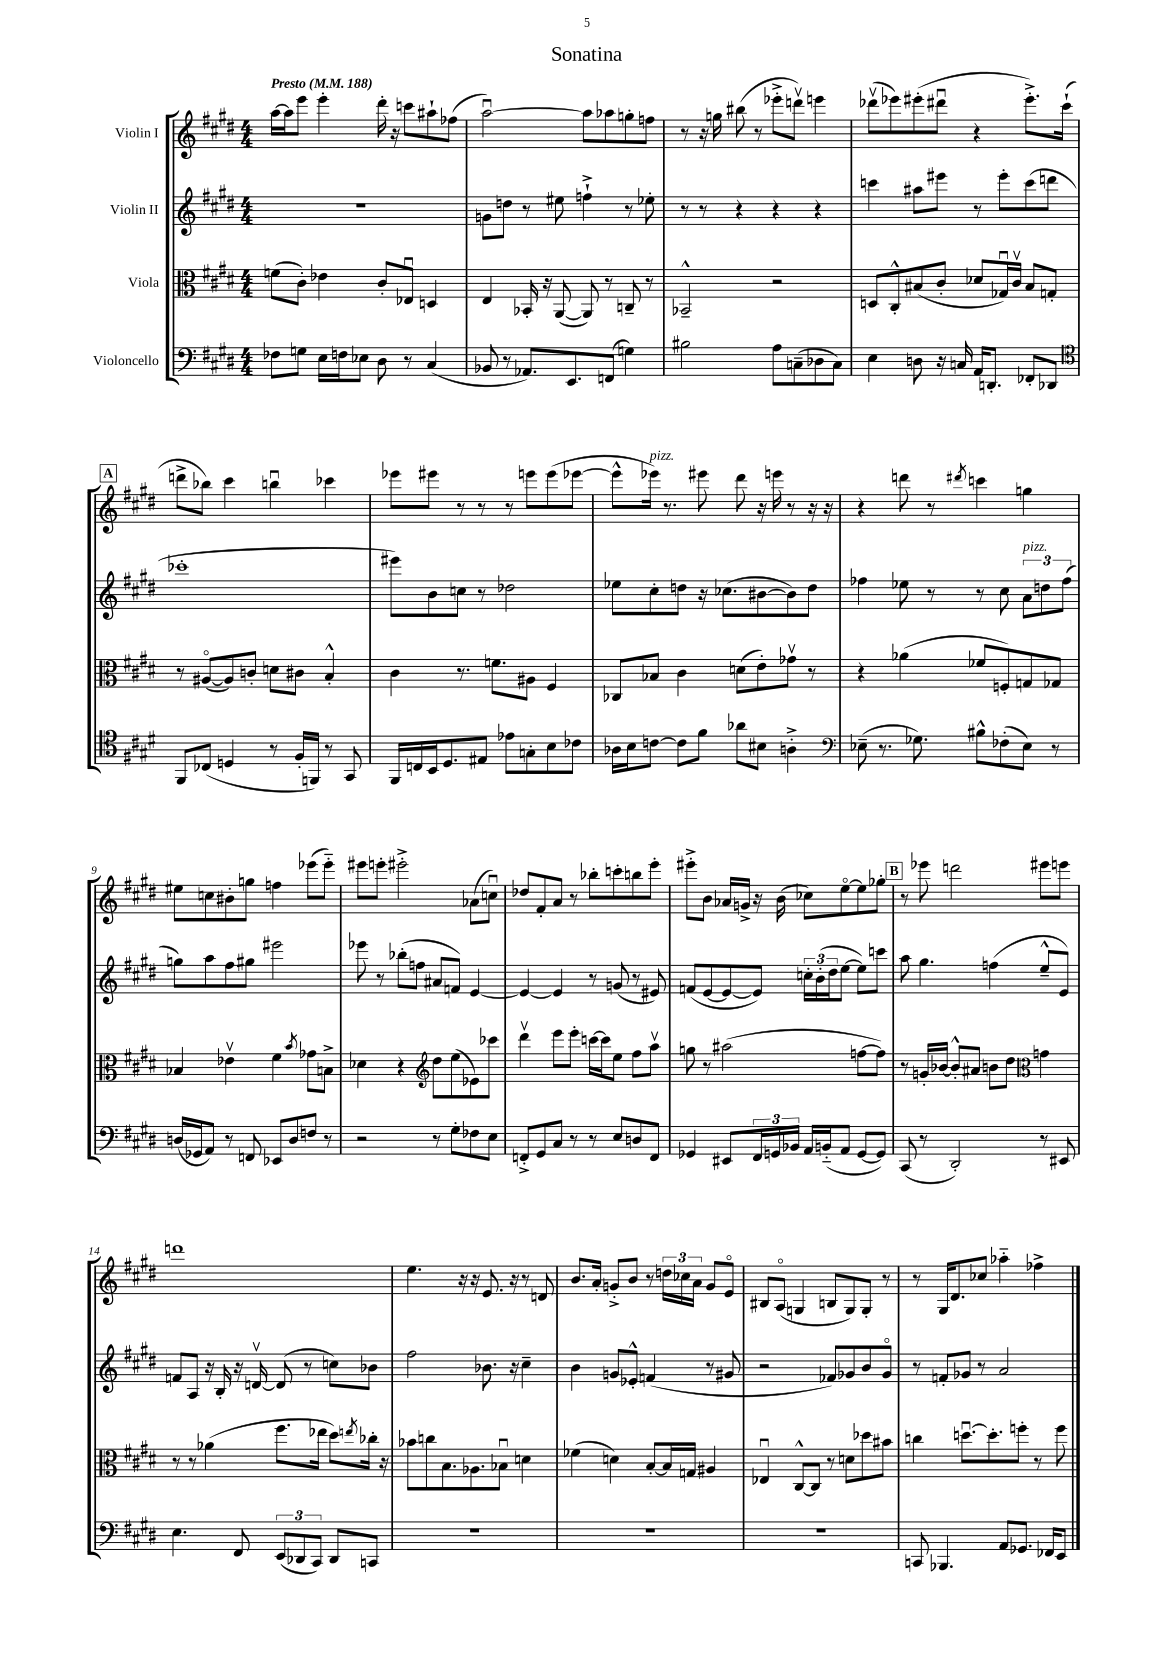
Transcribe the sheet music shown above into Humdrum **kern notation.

**kern	**kern	**kern	**kern
*staff4	*staff3	*staff2	*staff1
*clefF4	*clefC3	*clefG2	*clefG2
*k[f#c#g#d#]	*k[f#c#g#d#]	*k[f#c#g#d#]	*k[f#c#g#d#]
*M4/4	*M4/4	*M4/4	*M4/4
*MM188	*MM188	*MM188	*MM188
8F-\L	(8f\L	1r	[16aa\LL
.	.	.	16aa\]J
8G\J	8c#'\J)	.	8eee\J
16E\LL	4e-\	.	4eee'\
16F\J	.	.	.
8E-\J	.	.	.
8D#\	8c#'/L	.	16ddd#'\
.	.	.	16r
8r	8E-u/J	.	8ccc\L
(4C#/	4D/	.	8aa#`\
.	.	.	(8ff-\J
=	=	=	=
8BB-/	4E/	8g\L	[2aau\)
8r	.	8dd\J	.
8.AA-/L)	16BB-'/	8r	.
.	16r	.	.
.	([8AA/	8ee#\	.
8.EE/	.	.	.
.	8AA/])	4ff`^\	8aa\]L
(8FF/J	8r	.	8aa-\
4G\)	8C~/	8r	8gg'\
.	8r	8ee-'\	8ff\J
=	=	=	=
2B#\	2BB-~^^/	8r	8r
.	.	8r	16r
.	.	.	16gg\
.	.	4r	(8bb#\
.	.	.	8r
8A\L	2r	4r	8eee-'^\L
(8C~\	.	.	8dddv\J)
8D-\	.	4r	4eee\
8C\J)	.	.	.
=	=	=	=
4E\	8D/L	4ccc\	(8ddd-v\L
.	8C#'^^/	.	8eee-\)
8D\	(8B#/	8aa#\L	(8eee#'\
16r	8c#'/J	8eee#\J	8ddd#u\J
16C/	.	.	.
16AA/LK	8d-/L	8r	4r
8.DD'/J	.	.	.
.	16G-u/L)	8eee#'\L	.
.	16c#v/JJ	.	.
8FF-'/L	8B#/L	(8ccc\	8.eee#'^\L)
8DD-/J	8G'/J	8ddd\J	.
.	.	.	(16ccc#`\Jk
=	=	=	=
*clefC4	*	*	*
8FF#/L	8r	1ccc-'	8ddd^\L
(8C-/J	([8A#o/L	.	8bb-\J)
4D/	8A#/])	.	4ccc#\
.	8c'/J	.	.
8r	8d\L	.	4bbu\
16F#'/LL	8c#\J	.	.
16FF/JJ)	.	.	.
8r	4B'^^/	.	4ccc-\
8GG#/	.	.	.
=	=	=	=
16FF#/LL	4c#\	8eee#\L)	8eee-\L
16C/	.	.	.
16BB/J	.	8b\	8eee#\J
8.D#/	.	.	.
.	8.r	8cc\J	8r
8E#/J	.	8r	8r
.	8.f\L	.	.
8e-\L	.	2dd-\	8r
8G'\	8A#\J	.	8eee\L
8B\	4F#/	.	(8eee\
8c-\J	.	.	[8eee-\J
=	=	=	=
16A-\LL	8C-/L	8ee-\L	8eee-^^\]L
16B\J	.	.	.
[8c\J	8B-/J	8cc#'\	16eee-\Jk)
.	.	.	8.r
8c\]L	4c#\	8dd\J	.
8f#\J	.	16r	8eee#\
.	.	(8.cc-\L	.
8a-\L	(8d\L	.	8ddd#\
8B#\J	8e'\)	[8b#\	16r
.	.	.	16eee\
4A'^\	8g-v\J	8b#\])	8r
.	8r	8dd\J	16r
.	.	.	16r
=	=	=	=
*clefF4	*	*	*
(8E-~\	4r	4ff-\	4r
8.r	.	.	.
.	(4a-\	8ee-\	8ddd\
8.G-\)	.	.	.
.	.	8r	8r
.	.	.	8qddd#/
8B#^^\L	8f-/L	8r	4ccc\
(8F-'\	8F'/)	8cc#\	.
8E-\J)	8G/	12a\L	4gg\
.	.	12dd\	.
8r	8G-/J	.	.
.	.	(12ff-\J	.
=	=	=	=
(16D/LL	4B-/	8gg\L)	8ee#\L
16GG-/J	.	.	.
8AA/J)	.	8aa\	8cc\
8r	4e-v\	8ff#\	8b#'\
8FF/	.	8gg#\J	8gg\J
8EE-/L	4f#\	2eee#\	4ff\
8D/	.	.	.
.	8qb/	.	.
8F/J	8g-\L	.	(8eee-\L
8r	8B^\J	.	8eee-'~\J)
=	=	=	=
2r	4d-\	8eee-\	8eee#\L
.	.	8r	8eee'\J
.	4r	(8bb-'\L	2eee#'^\
.	.	8ff\J	.
*	*clefG2	*	*
8r	8dd#\L	8a#/L	.
8G#'\L	(8ee\	8f/J)	.
8F-\	8e-\)	[4e/	(8a-\L
8E\J	8ccc-\J	.	8ccu\J)
=	=	=	=
8FF'^/L	4ddd#v\	4e/_	8dd-/L
8GG#/	.	.	8f#'/
8C#/J	8eee\L	4e/]	8a/J
8r	8eee'\J	.	8r
8r	[16ccc\LL	8r	8bb-'\L
.	16ccc\]J	.	.
8E/L	8ee\J	(8g/	8ccc'\
8D/	8ff#\L	8r	8bb\
8FF/J	8aav\J	8e#/)	8eee'\J
=	=	=	=
4GG-/	8gg\	(8f/L	8eee#'^\L
.	8r	[8e/	8b\J
8EE#/L	(2aa#\	8e/_	16a-/LL
.	.	.	16g^/JJ
24FF#/L	.	8e/]J)	16r
24GG/	.	.	.
.	.	.	(16b\
24BB-/JJ	.	.	.
16AA/LL	.	24cc'\LL	8cc-\L)
.	.	(24b'\	.
(16BB'~/J	.	.	.
.	.	24dd#\J	.
8AA/J	.	[8ee\J	[8eeo\
[8GG/L	[8ff\L	8ee\]L)	8ee\]
8GG/]J)	8ff\]J)	8ccc\J	8gg-'\J
=	=	=	=
(8CC#/	8r	8aa\	8r
8r	16g'/LL	4.gg#\	8eee-\
.	[16b-/JJ	.	.
2DD#'/)	8b-'^^/]L	.	2ddd\
.	8a#/J	.	.
.	8b\L	(4ff\	.
.	8dd#\J	.	.
*	*clefC3	*	*
8r	4g\	8ee~^^/L	8eee#\L
8EE#/	.	8e/J)	8eee\J
=	=	=	=
4.E\	8r	8f/L	1ddd
.	8r	8A/J	.
.	(4a-\	16r	.
.	.	16B'/	.
8FF#/	.	16r	.
.	.	[16dv/	.
(12EE/L	8.ff#\L	(8d/]	.
12DD-/	.	.	.
.	.	8r	.
12CC#/J)	.	.	.
.	16ee-\Jk	.	.
8DD-/L	8dd#\L)	8cc\L)	.
.	8qee/	.	.
8CC/J	16cc-'\Jk	8b-\J	.
.	16r	.	.
=	=	=	=
1r	8b-\L	2ff#\	4.ee\
.	8cc\	.	.
.	8.B\	.	.
.	.	.	16r
.	8.A-\	.	16r
.	.	8.b-\	8.e/
.	8B-u\J	.	.
.	.	16r	16r
.	4d\	4cc#~\	8r
.	.	.	8d/
=	=	=	=
1r	(4f-\	4b\	8.b/L
.	.	.	16a'/Jk
.	4d\)	8g/L	8g'^/L
.	.	8e-'^^/J	8b/J
.	[8B'/L	(4f/	8r
.	16B/]L	.	24dd\LL
.	.	.	24cc-\
.	16G/JJ	.	.
.	.	.	24a\JJ
.	4A#/	8r	8g/L
.	.	8g#/	8eo/J
=	=	=	=
1r	4E-u/	2r	8B#/L
.	.	.	(8Ao/J
.	[8C#^^/L	.	4G/
.	8C#/]J	.	.
.	8r	8f-/L)	8B/L
.	8d\L	8g-/	8G/)
.	8dd-\	8b/	8G'/J
.	8b#\J	8g-o/J	8r
=	=	=	=
8CC/	4cc\	8r	8r
4.BBB-/	.	8f'/L	16G#/LK
.	.	.	8.d#/
.	[8.ddu\L	8g-/J	.
.	.	8r	8cc-/J
.	8.dd'\]	.	.
8AA/L	.	2a/	4aa-'~\
8.GG-/J	8ff'\J	.	.
.	8r	.	4ff-^\
16FF-/LK	.	.	.
8EE/J	8ff\	.	.
==	==	==	==
*-	*-	*-	*-
